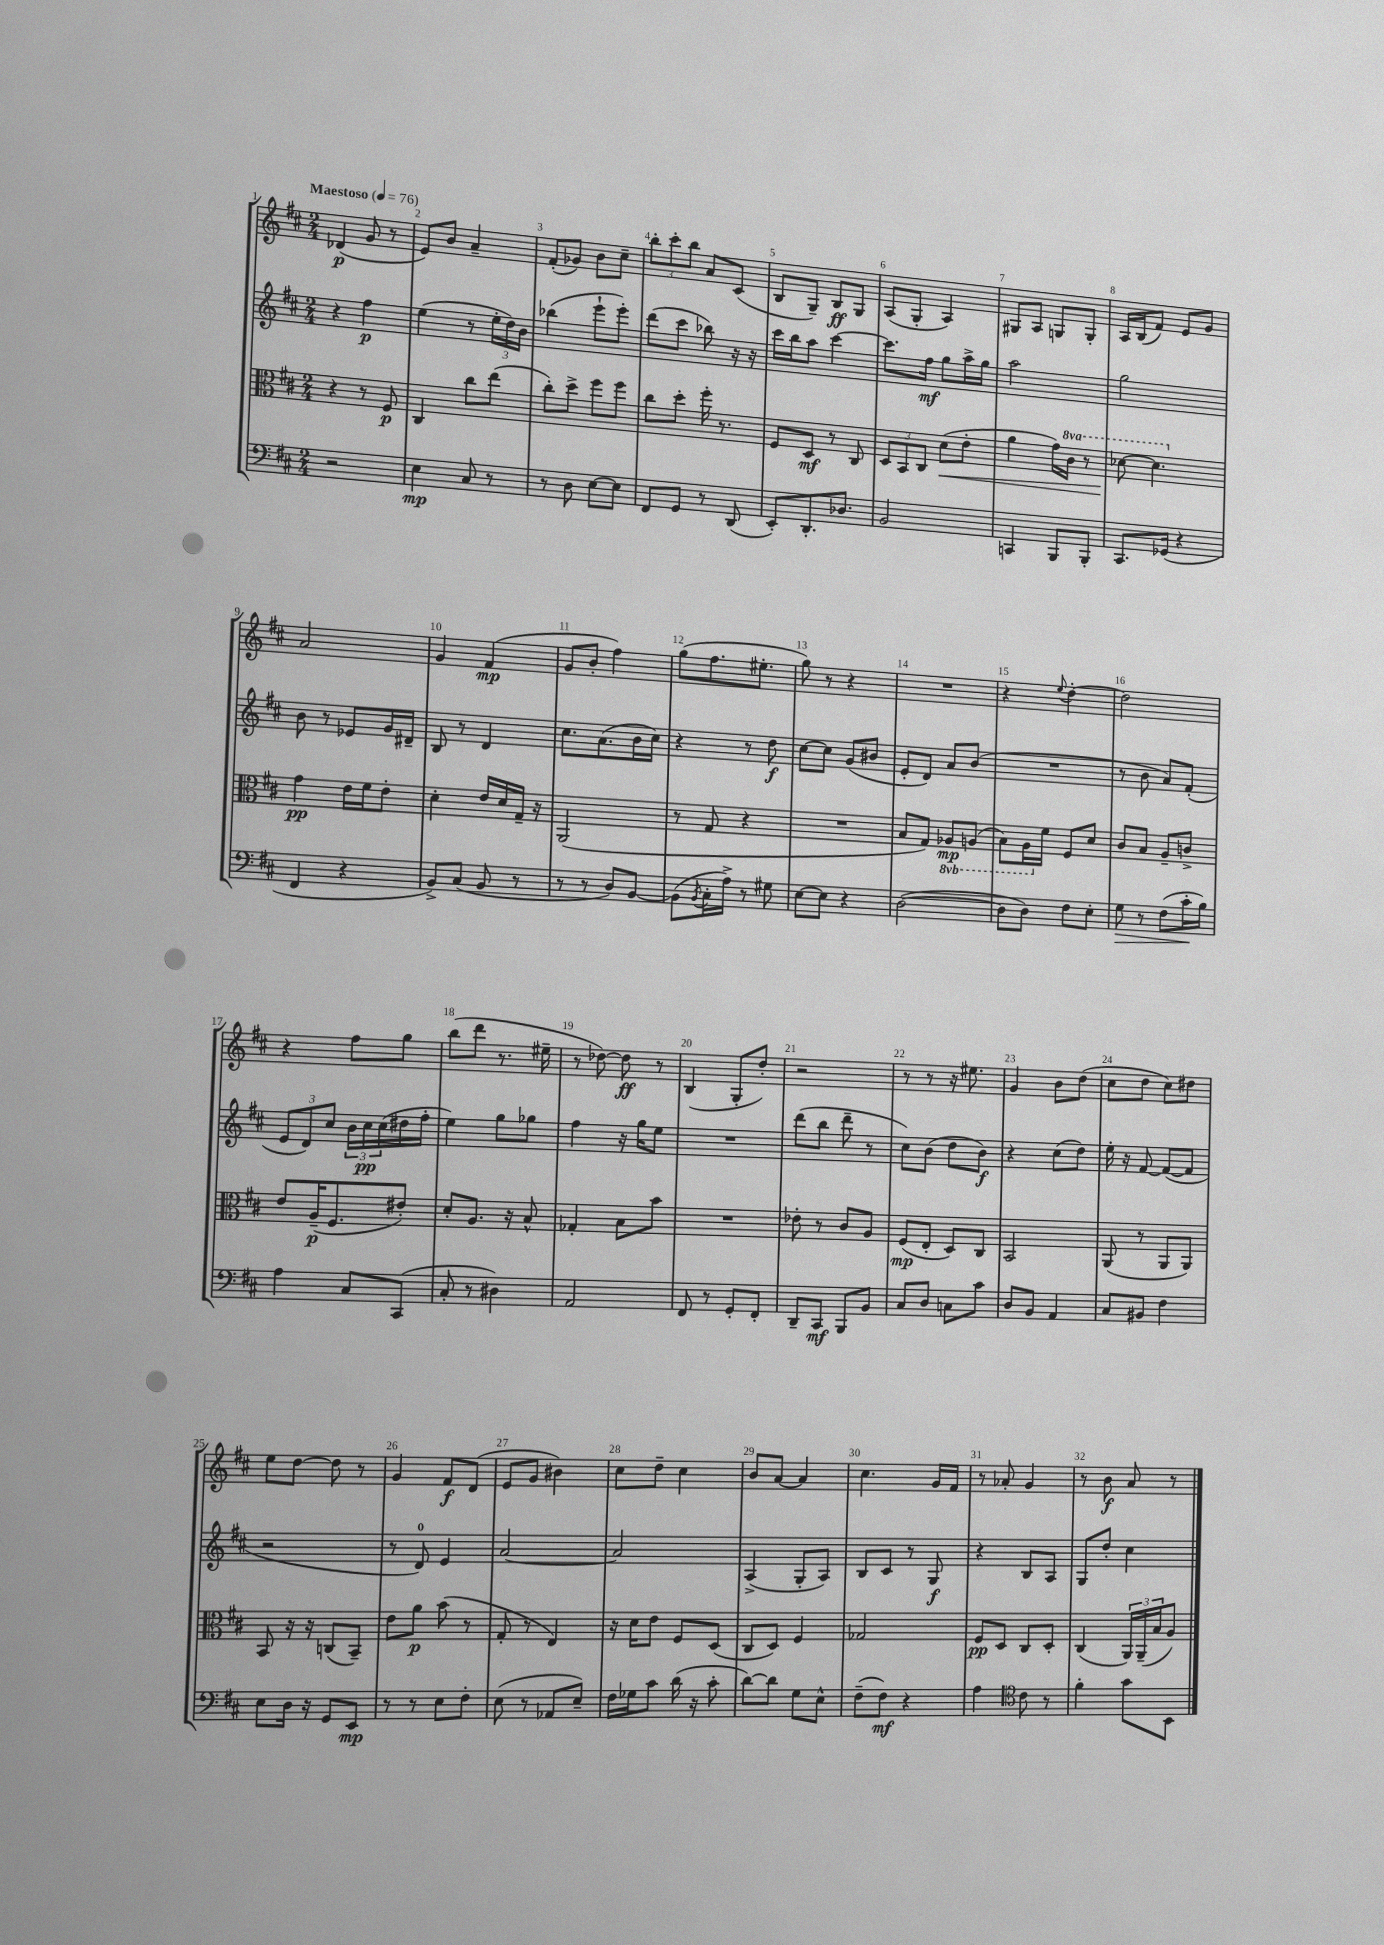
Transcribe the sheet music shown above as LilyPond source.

<<
\new StaffGroup <<
\new Staff = "s0" {
    \clef treble \key d \major \numericTimeSignature \time 2/4 \tempo "Maestoso" 4 = 76
    des'4\p( g'8 r8 |
    e'8) b'8 a'4-- |
    fis'8-.( ges'8) b'8 cis''8-- |
    \tuplet 3/2 { b''8-. cis'''8-. b''8 } a'8 cis'8( |
    b8 g8--) b8\ff g8 |
    a8( g8-. a4) |
    gis8 a8 g8 g8-. |
    a16 b16( fis'8) e'8 g'8 |
    a'2 |
    g'4 fis'4\mp( |
    g'8 b'8-. fis''4) |
    g''8( fis''8. eis''8.-. |
    g''8) r8 r4 |
    R2 |
    r4 \appoggiatura { e''8 } d''4~-. |
    d''2 |
    r4 fis''8 g''8 |
    b''8( d'''8 r8. eis''16-- |
    r8 des''8~) des''8\ff r8 |
    b4( g8-. d''8-.) |
    r2 |
    r8 r8 r16 eis''8. |
    g'4 b'8 d''8( |
    cis''8 d''8 cis''8) dis''8 |
    e''8 d''8~ d''8 r8 |
    g'4 fis'8\f d'8( |
    e'8 g'8 bis'4) |
    cis''8 d''8-- cis''4 |
    b'8 a'8~ a'4 |
    cis''4. g'16 fis'16 |
    r8 aes'8-. g'4 |
    r8 b'8\f a'8 r8 \bar "|." |
}
\new Staff = "s1" {
    \clef treble \key d \major \numericTimeSignature \time 2/4
    r4 fis''4\p |
    e''4( r8 \tuplet 3/2 { e''16-. d''16) b'16 } |
    bes''4( e'''8-! e'''8-.) |
    d'''8( cis'''8 bes''8) r16 r16 |
    cis'''16 b''16 a''8 cis'''4~ |
    cis'''8. fis''16\mf g''8 a''16-> g''16 |
    a''2 |
    g''2 |
    b'8 r8 ees'8 g'16 dis'16-- |
    b8 r8 d'4 |
    cis''8. a'8.( b'16 cis''16) |
    r4 r8 d''8\f |
    cis''8~ cis''8 g'8( bis'8 |
    e'8-. d'8) a'8 b'8( |
    R2 |
    r8 b'8 a'8) fis'8-.( |
    \tuplet 3/2 { e'8 d'8) cis''8 } \tuplet 3/2 { b'16 cis''16\pp cis''16( } dis''16 fis''16-. |
    e''4) g''8 ges''8 |
    fis''4 r16 g''16 e''8 |
    R2 |
    d'''8( b''8 d'''8-- r8 |
    cis''8) b'8( d''8 b'8\f) |
    r4 cis''8( d''8) |
    e''16-. r16 fis'8~ fis'8~( fis'8 |
    r2 |
    r8 d'8-0) e'4 |
    a'2~ |
    a'2 |
    a4->( g8-. a8) |
    b8 cis'8 r8 g8\f |
    r4 b8 a8 |
    g8 d''8-. cis''4 \bar "|." |
}
\new Staff = "s2" {
    \clef alto \key d \major \numericTimeSignature \time 2/4 \set Staff.ottavationMarkups = #ottavation-simple-ordinals
    r4 r8 fis8\p |
    cis4 cis''8 e''8( |
    cis''8-.) d''8-> fis''8 fis''8 |
    cis''8 d''8-. fis''16-. r8. |
    fis8 d8\mf r8 cis8 |
    \tuplet 3/2 { d8 b,8 cis8 } d'8\<( e'8-. |
    a'4 g'16) \ottava #1 cis''16 r8 |
    des''8~\! des''4. \ottava #0 |
    g'4\pp e'16 fis'16 e'8-. |
    d'4-. e'16 d'16 g16-- r16 |
    a,2( |
    r8 g8 r4 |
    R2 |
    b8 g8) \ottava #-1 aes,8\mp a,8( |
    b,8) a,16 \ottava #0 fis'16 fis8 d'8 |
    cis'8 b8 a8-- c'8-> |
    e'8 a16--\p( fis8. eis'8-.) |
    d'8-. a8. r16 b8-^ |
    ges4-. b8 b'8 |
    R2 |
    ees'8-. r8 cis'8 a8 |
    fis8\mp( e8-. d8) cis8 |
    b,2 |
    a,8( r8 a,8 a,8) |
    b,8 r16 r16 c8( b,8--) |
    e'8 a'8\p b'8( r8 |
    g8-. r8 e4) |
    r16 d'16 e'8 fis8 d8( |
    cis8 d8) fis4 |
    ges2 |
    fis8\pp d8 cis8 d8-. |
    cis4( \tuplet 3/2 { a,16) a,16--( b16 } a8) \bar "|." |
}
\new Staff = "s3" {
    \clef bass \key d \major \numericTimeSignature \time 2/4
    r2 |
    e4\mp cis8 r8 |
    r8 d8 e8~ e8 |
    fis,8 g,8 r8 d,8( |
    e,8-.) d,8.-. des8. |
    b,2 |
    c,4 b,,8 b,,8-. |
    cis,8. ges,16( r4 |
    fis,4 r4 |
    b,8->) cis8( b,8 r8 |
    r8 r8 d8) b,8~ |
    b,8( \acciaccatura { b,8 } cis16-. a16->) r8 gis8 |
    e8~ e8 r4 |
    d2~( |
    d8 d8) fis8 e8-. |
    g8\> r8 fis8( cis'16-.\! b16) |
    a4 cis8 cis,8( |
    cis8-. r8 dis4) |
    a,2 |
    fis,8 r8 g,8-. fis,8-. |
    d,8-- cis,8\mf b,,8 b,8 |
    cis8 d8 c8 cis'8 |
    d8 b,8 a,4 |
    cis8 bis,8 fis4 |
    e8 d16 r16 g,8 e,8\mp |
    r8 r8 e8 fis8-. |
    e8( r8 aes,8 e8--) |
    fis16 ges16 cis'8 d'16( r16 cis'8-. |
    d'8~) d'8 g8 e8-^ |
    fis8--( fis8\mf) r4 |
    a4 \clef tenor cis'8 r8 |
    fis'4-. g'8 b,8 \bar "|." |
}
>>
>>
\layout { \context { \Score \override BarNumber.break-visibility = ##(#f #t #t) barNumberVisibility = #all-bar-numbers-visible } }
